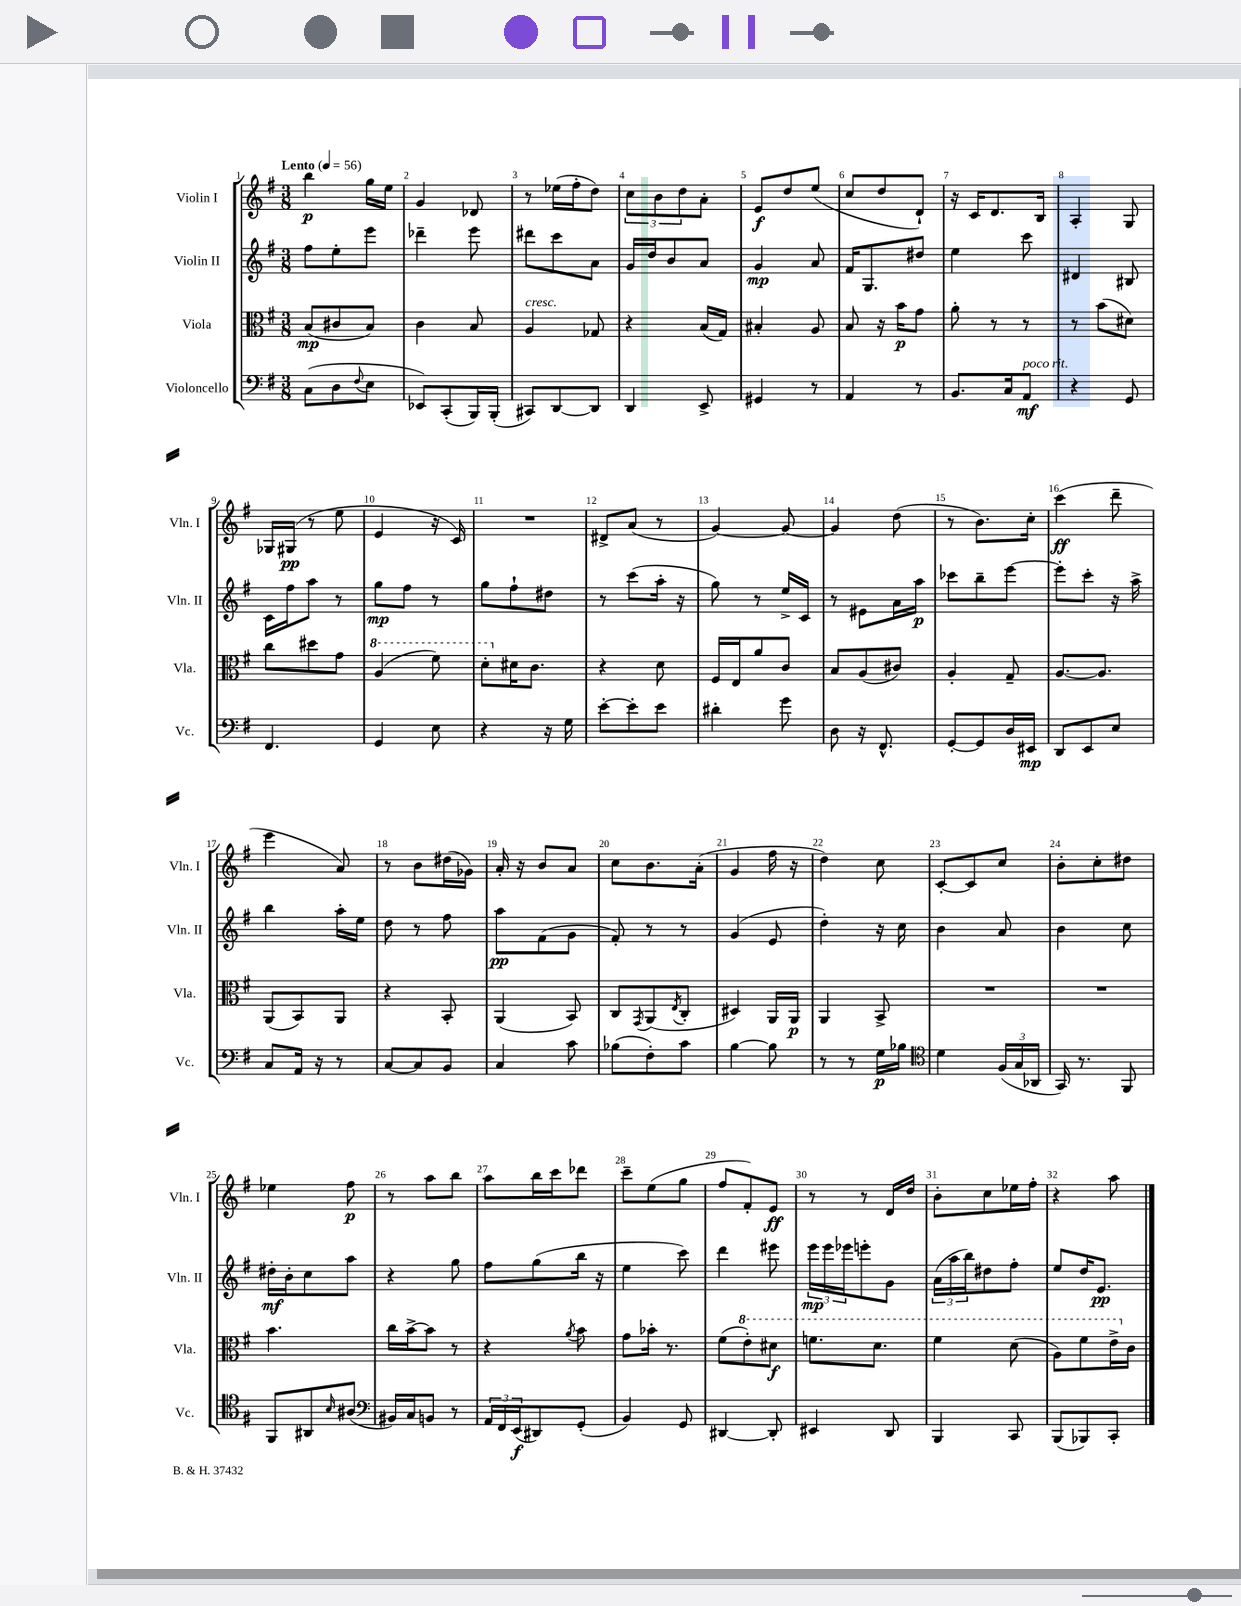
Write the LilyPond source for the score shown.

<<
\new StaffGroup <<
\new Staff = "s0" \with { instrumentName = "Violin I" shortInstrumentName = "Vln. I" } {
    \clef treble \key g \major \numericTimeSignature \time 3/8 \tempo "Lento" 4 = 56
    b''4\p g''16 e''16 |
    g'4 des'8 |
    r8 ees''16( fis''16-. d''8) |
    \tuplet 3/2 { c''8 b'8 d''8 } a'8-. |
    e'8\f d''8 e''8( |
    c''8 d''8 d'8-!) |
    r16 c'16 d'8. b16 |
    a4-. g8 |
    ges16 gis16\pp( r8 e''8 |
    e'4 r16 c'16) |
    R4. |
    dis'8-> a'8( r8 |
    g'4~) g'8~ |
    g'4 d''8( |
    r8 b'8.) c''16-. |
    c'''4\ff( d'''8-- |
    e'''4 a'8) |
    r8 b'8 dis''16( ges'16) |
    a'16-. r16 b'8 a'8 |
    c''8 b'8. a'16-.( |
    g'4 fis''16 r16 |
    d''4) c''8 |
    c'8~-. c'8 c''8 |
    b'8-. c''8-. dis''8 |
    ees''4 fis''8\p |
    r8 a''8 b''8 |
    a''8 b''16 c'''16 des'''8 |
    c'''8-- e''8( g''8 |
    fis''8 fis'8-.) e'8\ff |
    r8 r8 d'16 d''16 |
    b'8-. c''8 ees''16 fis''16-. |
    r4 a''8 \bar "|." |
}
\new Staff = "s1" \with { instrumentName = "Violin II" shortInstrumentName = "Vln. II" } {
    \clef treble \key g \major \numericTimeSignature \time 3/8
    fis''8 e''8-. e'''8 |
    des'''4-- e'''8 |
    dis'''8 c'''8 a'8 |
    g'16 d''16 b'8 a'8 |
    g'4\mp a'8 |
    fis'16 g8. dis''8 |
    e''4 c'''8 |
    dis'4 bis8 |
    c'16 fis''16 a''8 r8 |
    g''8\mp fis''8 r8 |
    g''8 fis''8-! dis''8 |
    r8 c'''8( a''16-. r16 |
    g''8) r8 e''16-> c'16 |
    r8 eis'8 a'16 a''16\p |
    ces'''8 b''8-- e'''8~ |
    e'''8-. c'''8-. r16 a''16-> |
    b''4 a''16-. e''16 |
    d''8 r8 fis''8 |
    a''8\pp fis'8( g'8 |
    fis'8-.) r8 r8 |
    g'4( e'8 |
    d''4-.) r16 c''16 |
    b'4 a'8 |
    b'4 c''8 |
    dis''16-.\mf b'16-. c''8 a''8 |
    r4 g''8 |
    fis''8 g''8( b''16 r16 |
    e''4 c'''8) |
    d'''4 eis'''8 |
    \tuplet 3/2 { e'''16\mp e'''16 ees'''16 } e'''8-. g'8 |
    \tuplet 3/2 { a'16( a''16 b''16) } dis''8 fis''8-. |
    e''8 d''16 e'8.\pp \bar "|." |
}
\new Staff = "s2" \with { instrumentName = "Viola" shortInstrumentName = "Vla." } {
    \clef alto \key g \major \numericTimeSignature \time 3/8
    b8\mp( cis'8 b8) |
    c'4 b8 |
    a4^\markup { \italic "cresc." } ges8 |
    r4 b16( g16) |
    bis4-. a8 |
    b8 r16 b'16\p g'8 |
    a'8-. r8 r8 |
    r8 b'8( dis'8) |
    c''8 dis''8 g'8 |
    \ottava #1 a'4( fis''8) |
    d''8-. \ottava #0 dis'16 c'8. |
    r4 d'8 |
    fis16 e16 a'8 c'8 |
    b8 a8( cis'8) |
    a4-. g8-- |
    a8.~ a8. |
    a,8( b,8) a,8 |
    r4 b,8-. |
    a,4( b,8) |
    c8 \acciaccatura { g,8 } a,8( \acciaccatura { e8 } c8-. |
    dis4) a,16 a,16\p |
    a,4 b,8-> |
    R4. |
    R4. |
    b'4. |
    c''16 b'16~-> b'8 r8 |
    r4 \acciaccatura { a'8 } b'8 |
    g'8 bes'16-. r8. |
    fis'8( \ottava #1 e''8-.) dis''8\f |
    f''8. d''8. |
    fis''4 d''8( |
    a'8) fis''8 e''16-> \ottava #0 c'16 \bar "|." |
}
\new Staff = "s3" \with { instrumentName = "Violoncello" shortInstrumentName = "Vc." } {
    \clef bass \key g \major \numericTimeSignature \time 3/8
    c8( d8 \appoggiatura { fis8 } e8 |
    ees,8) c,8-.( b,,16) b,,16-.( |
    cis,8) d,8~ d,8 |
    d,4 e,8-> |
    gis,4 r8 |
    a,4 r8 |
    b,8. c16 a,8\mf^\markup { \italic "poco rit." } |
    r4 g,8 |
    fis,4. |
    g,4 e8 |
    r4 r16 g16 |
    e'8~-. e'8-. e'8 |
    dis'4-. g'8 |
    d8 r16 fis,8.-^ |
    g,8~-. g,8 d16 eis,16\mp |
    d,8 e,8 e8 |
    c8 a,16 r16 r8 |
    c8~ c8 b,8 |
    c4 c'8 |
    bes8( fis8-.) c'8 |
    b4~ b8 |
    r8 r8 g16\p bes16 |
    \clef tenor d'4 \tuplet 3/2 { fis16( g16 aes,16 } |
    g,16) r8. fis,8 |
    fis,8 ais,8 \grace { b16 } ais8( |
    \clef bass bis,16) c16 b,8 r8 |
    \tuplet 3/2 { a,16 fis,16 e,16\f( } dis,8) g,8-.( |
    b,4) g,8 |
    dis,4~ dis,8-. |
    eis,4 d,8 |
    b,,4 c,8 |
    b,,8( bes,,8) c,8-. \bar "|." |
}
>>
>>
\layout { \context { \Score \override BarNumber.break-visibility = ##(#f #t #t) barNumberVisibility = #all-bar-numbers-visible } }
